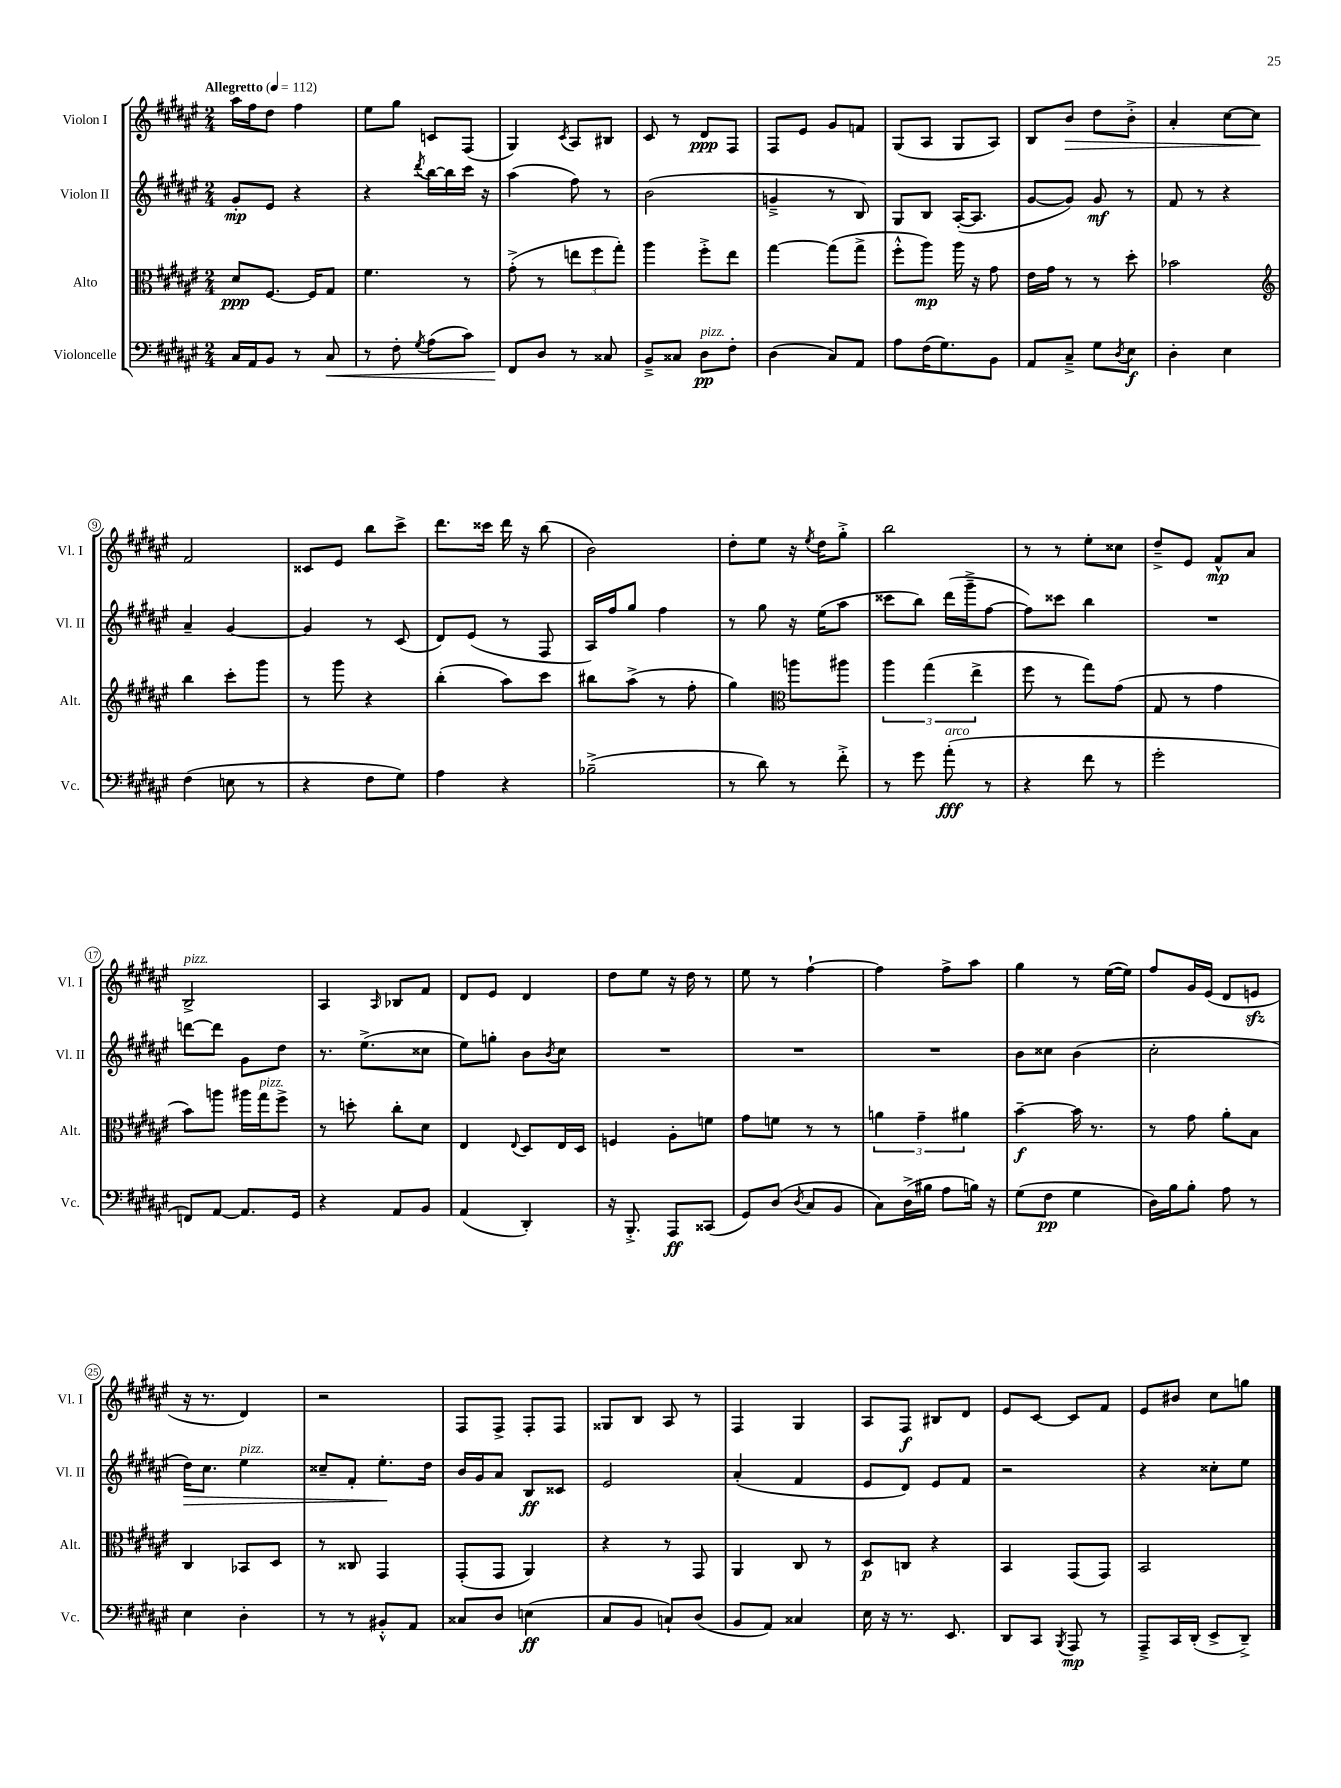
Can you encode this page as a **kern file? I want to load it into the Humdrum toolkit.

**kern	**kern	**kern	**kern
*staff4	*staff3	*staff2	*staff1
*clefF4	*clefC3	*clefG2	*clefG2
*k[f#c#g#d#a#e#]	*k[f#c#g#d#a#e#]	*k[f#c#g#d#a#e#]	*k[f#c#g#d#a#e#]
*M2/4	*M2/4	*M2/4	*M2/4
*MM112	*MM112	*MM112	*MM112
16C#	8d#	8g#'	16aa#
16AA#	.	.	16ff#
8BB	[8.F#	8e#	8dd#
8r	.	4r	4ff#
.	16F#]	.	.
8C#	8G#	.	.
=	=	=	=
8r	4.f#	4r	8ee#
8F#'	.	.	8gg#
8qG#	.	8qddd#	.
(8A#	.	[16bb	8c
.	.	16bb]	.
8c#)	8r	16ccc#	(8F#
.	.	16r	.
=	=	=	=
8FF#	(8g#'^	(4aa#	4G#)
8D#	8r	.	.
.	.	.	8qc#
8r	12ee	8ff#)	8A#
.	12ff#	.	.
8C##	.	8r	8B#
.	12gg#')	.	.
=	=	=	=
8BB~^	4aa#	(2b	8c#
8C##	.	.	8r
8D#	8ff#'^	.	8d#
8F#'	8ee#	.	8F#
=	=	=	=
(4D#	[4gg#	4g~^	8F#
.	.	.	8e#
8C#)	(8gg#]	8r	8g#
8AA#	8gg#^	8B)	8f
=	=	=	=
8A#	8ff#'^^	8G#	(8G#
(16F#	8aa#)	8B	8A#
8.G#)	.	.	.
.	16aa#	([16A#'	8G#
.	16r	8.A#]	.
8BB	8g#	.	8A#)
=	=	=	=
8AA#	16e#	[8g#	8B
.	16g#	.	.
8C#~^	8r	8g#])	8b
8G#	8r	8g#	8dd#
8qD#	.	.	.
8E#	8dd#'	8r	8b'^
=	=	=	=
4D#'	2b-	8f#	4a#'
.	.	8r	.
4E#	.	4r	[8cc#
.	.	.	8cc#]
=	=	=	=
*	*clefG2	*	*
(4F#	4bb	4a#~	2f#
8E	8ccc#'	[4g#	.
8r	8ggg#	.	.
=	=	=	=
4r	8r	4g#]	8c##
.	8ggg#	.	8e#
8F#	4r	8r	8bb
8G#)	.	(8c#	8ccc#^
=	=	=	=
4A#	(4bb'	8d#)	8.ddd#
.	.	(8e#	.
.	.	.	16ccc##
4r	8aa#)	8r	16ddd#
.	.	.	16r
.	8ccc#	8F#	(8bb
=	=	=	=
(2B-~^	8bb#	16A#)	2b)
.	.	16ff#	.
.	(8aa#^	8gg#	.
.	8r	4ff#	.
.	8ff#'	.	.
=	=	=	=
8r	4gg#)	8r	8dd#'
8d#)	.	8gg#	8ee#
*	*clefC3	*	*
8r	8aa	16r	16r
.	.	.	8qee#
.	.	(16ee#	16dd#
8f#'^	8aa#	8aa#	8gg#'^
=	=	=	=
8r	6aa#	8ccc##	2bb
8g#	.	8bb)	.
.	(6gg#	.	.
(8a#'	.	(16ddd#	.
.	.	16ggg#~^	.
.	6ee#^	.	.
8r	.	[8ff#	.
=	=	=	=
4r	8ff#	8ff#])	8r
.	8r	8ccc##	8r
8f#	8gg#)	4bb	8ee#'
8r	(8g#	.	8cc##
=	=	=	=
2g#'	8G#	2r	8dd#~^
.	8r	.	8e#
.	4g#	.	8f#^^
.	.	.	8a#
=	=	=	=
8FF)	8b)	[8ddd	2B^
[8AA#	8aa	8ddd]	.
8.AA#]	16aa#	8g#	.
.	16gg#	.	.
.	8ff#^	8dd#	.
16GG#	.	.	.
=	=	=	=
4r	8r	8.r	4A#
.	8dd'	.	.
.	.	(8.ee#^	.
.	.	.	16qqA#
8AA#	8cc#'	.	8B-
8BB	8d#	8cc##	8f#
=	=	=	=
(4AA#	4E#	8ee#)	8d#
.	.	8gg'	8e#
.	8qqE#	.	.
4DD#')	8D#	8b	4d#
.	.	8qb	.
.	16E#	8cc#	.
.	16D#	.	.
=	=	=	=
16r	4F	2r	8dd#
8.BBB'^	.	.	.
.	.	.	8ee#
8AAA#	8A#'	.	16r
.	.	.	16dd#
(8CC##	8f	.	8r
=	=	=	=
8GG#)	8g#	2r	8ee#
(8D#	8f	.	8r
8qD#	.	.	.
8C#	8r	.	[4ff#`
8BB	8r	.	.
=	=	=	=
8C#)	6a	2r	4ff#]
(16D#^	.	.	.
.	6g#~	.	.
16B#	.	.	.
8A#	.	.	8ff#^
.	6a#	.	.
16B)	.	.	8aa#
16r	.	.	.
=	=	=	=
(8G#	[4b~	8b	4gg#
8F#	.	8cc##	.
4G#	16b]	(4b	8r
.	8.r	.	.
.	.	.	([16ee#
.	.	.	16ee#])
=	=	=	=
16D#)	8r	2cc#'	8ff#
16B	.	.	.
8B'	8g#	.	16g#
.	.	.	(16e#
8A#	8a#'	.	8d#
8r	8B	.	8e
=	=	=	=
4E#	4C#	16dd#)	16r
.	.	8.cc#	8.r
4D#'	8BB-	4ee#	4d#)
.	8D#	.	.
=	=	=	=
8r	8r	8cc##~	2r
8r	8C##	8f#'	.
8BB#'^^	4GG#	8.ee#'	.
8AA#	.	.	.
.	.	16dd#	.
=	=	=	=
8C##	(8GG#'	16b	8F#
.	.	16g#	.
8D#	8GG#	8a#	8F#^
(4E	4AA#)	8B	8F#'
.	.	8c##	8F#
=	=	=	=
8C#	4r	2e#	8G##
8BB	.	.	8B
8C`)	8r	.	8A#
(8D#	8GG#	.	8r
=	=	=	=
8BB	4AA#	(4a#'	4F#
8AA#)	.	.	.
4C##	8C#	4f#	4G#
.	8r	.	.
=	=	=	=
16E#	8D#	8e#	8A#
16r	.	.	.
8.r	8C	8d#)	8F#
.	4r	8e#	8B#
8.EE#	.	.	.
.	.	8f#	8d#
=	=	=	=
8DD#	4BB	2r	8e#
8CC#	.	.	[8c#
8qBBB	.	.	.
8AAA#	(8GG#	.	8c#]
8r	8GG#)	.	8f#
=	=	=	=
8AAA#~^	2BB	4r	8e#
16CC#	.	.	8b#
(16DD#'	.	.	.
8EE#^	.	8cc##'	8cc#
8DD#~^)	.	8ee#	8gg
==	==	==	==
*-	*-	*-	*-
